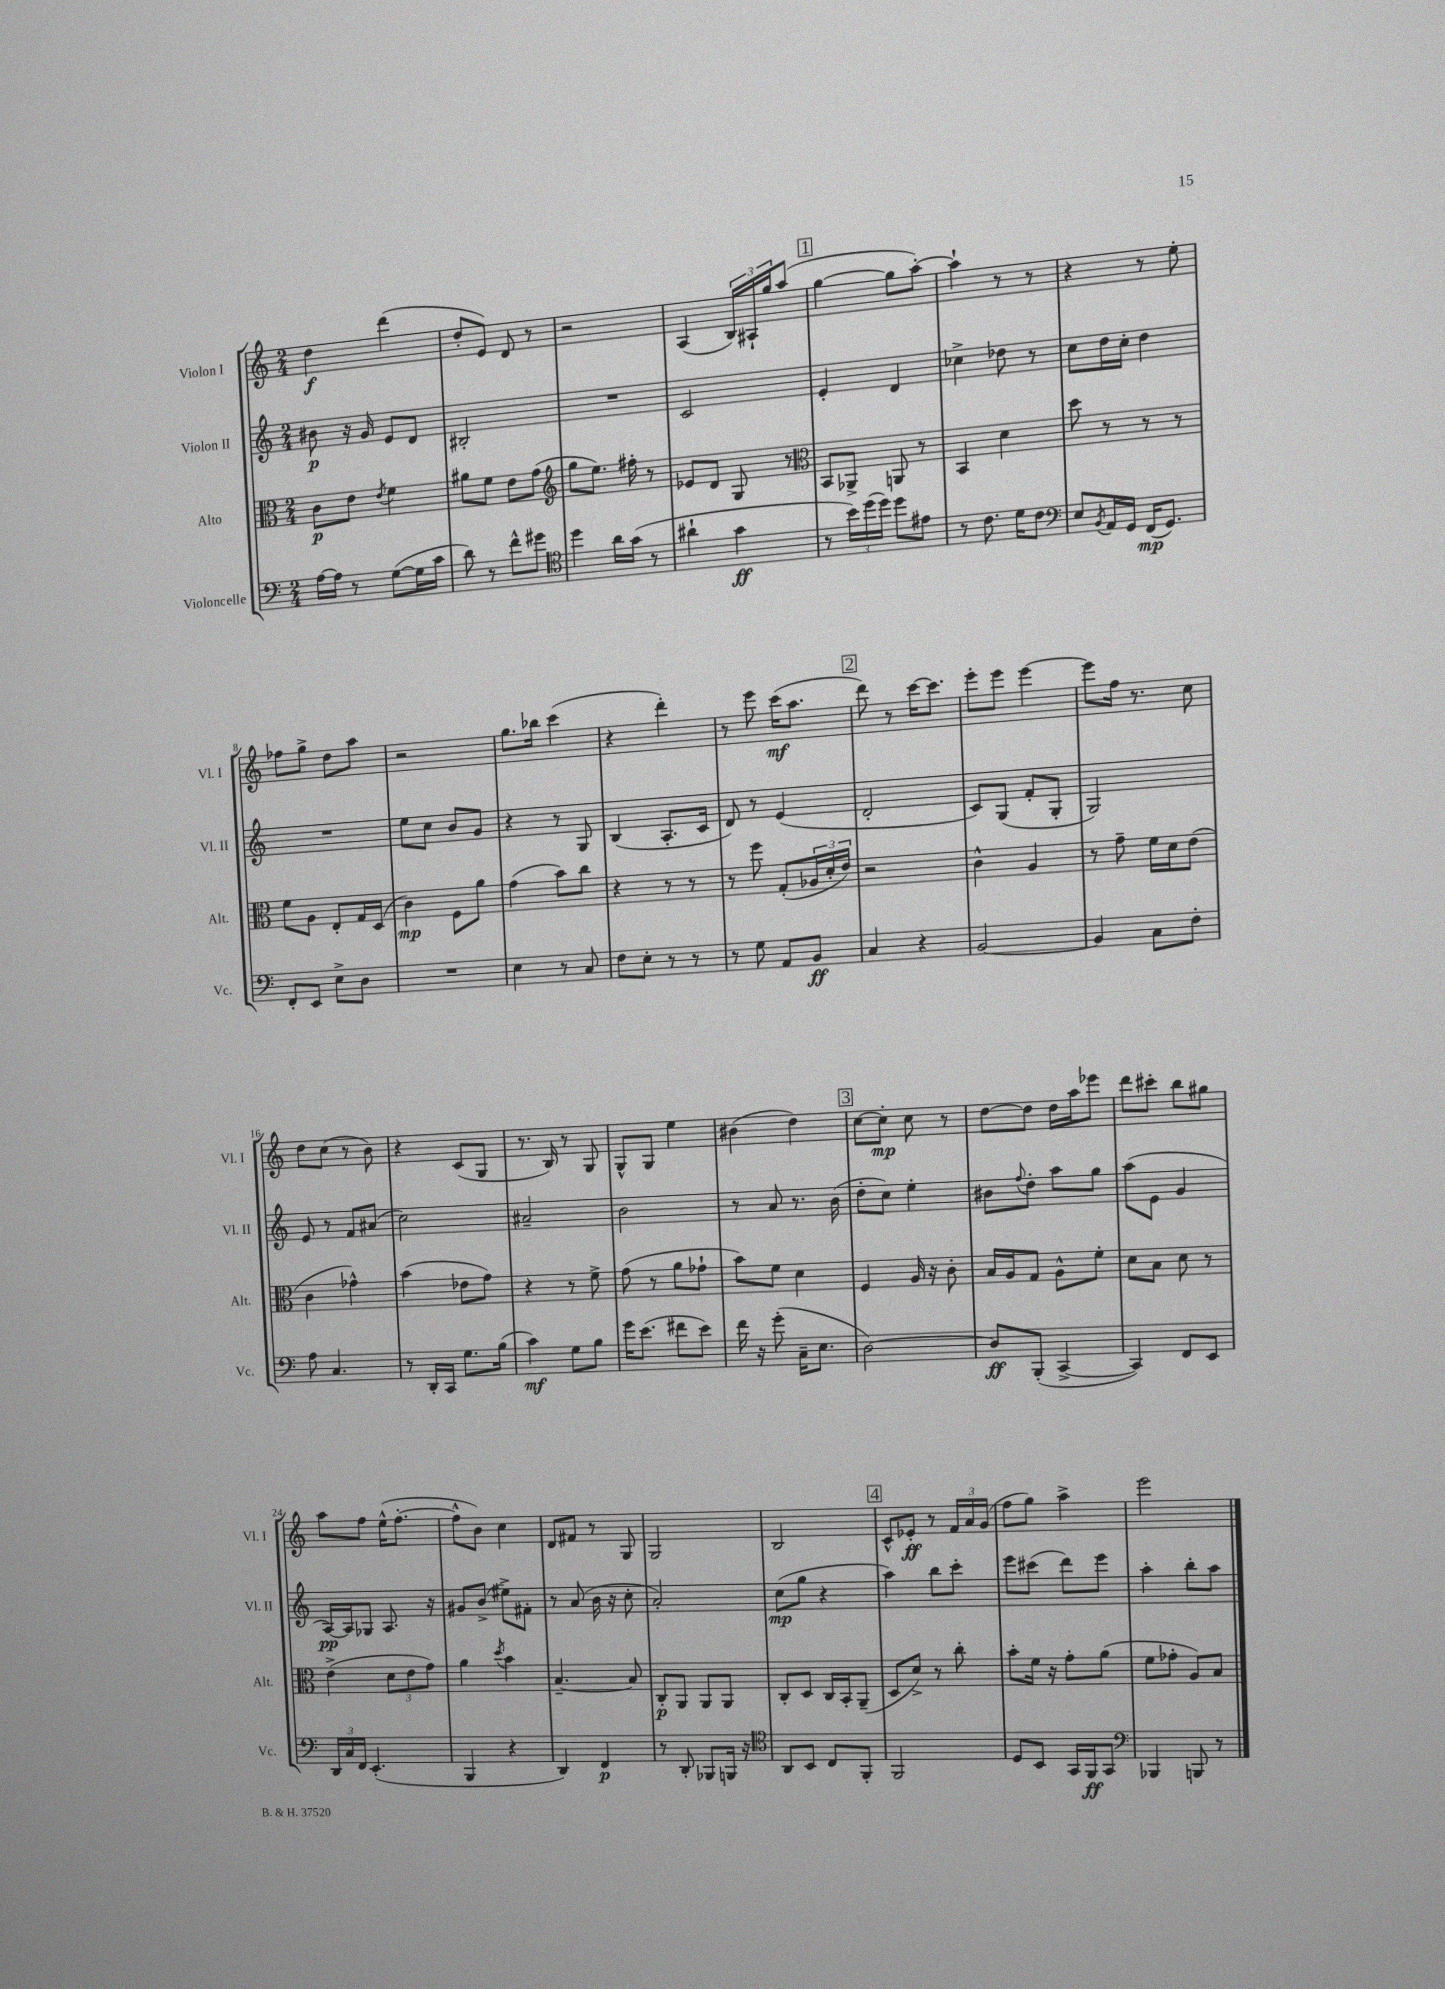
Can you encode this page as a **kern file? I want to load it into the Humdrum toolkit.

**kern	**kern	**kern	**kern
*staff4	*staff3	*staff2	*staff1
*clefF4	*clefC3	*clefG2	*clefG2
*k[]	*k[]	*k[]	*k[]
*M2/4	*M2/4	*M2/4	*M2/4
[16A	8c	8b#	4dd
16A]	.	.	.
8r	8e	16r	.
.	.	16g	.
.	8qe	.	.
([8G	4f	8e	(4ddd
16G]	.	8d	.
16c	.	.	.
=	=	=	=
8d)	8a#	2B#'	8dd'
8r	8f	.	8e)
8f^^	8e	.	8d
8g#	(8g	.	8r
=	=	=	=
*clefC4	*clefG2	*	*
4dd	8gg	2r	2r
.	8.ee)	.	.
16a	.	.	.
(16g	16ff#'	.	.
8r	8r	.	.
=	=	=	=
4a#`	8e-	2c	(4A
.	8d	.	.
4g	8G	.	24B)
.	.	.	24A#`
.	.	.	24gg
.	8r	.	(8aa
=	=	=	=
*	*clefC3	*	*
8r	8BB	4e'	[4gg
24b)	8AA-^	.	.
(24dd	.	.	.
24dd)	.	.	.
8dd	8AA	4d	8gg]
8e#	8r	.	[8aa')
=	=	=	=
8r	4BB	4cc-^	4aa`]
8.c	.	.	.
.	4d	8dd-	8r
16d	.	.	.
8c	.	8r	8r
=	=	=	=
*clefF4	*	*	*
8E	8dd	8cc	4r
8qBB	.	.	.
16AA	8r	16dd	.
16GG	.	16cc'	.
(16FF	8r	4dd	8r
8.GG)	.	.	.
.	8r	.	8ee'
=	=	=	=
8FF'	8f	2r	8ff-
8EE	8A	.	8gg^
8E^	8E'	.	8dd
8D	16G	.	8aa
.	(16D	.	.
=	=	=	=
2r	4c)	8ee	2r
.	.	8cc	.
.	8F	8b	.
.	8a	8g	.
=	=	=	=
4E	(4g	4r	8.gg
.	.	.	16bb-
8r	8b)	8r	(4ccc
8C	8cc	8G	.
=	=	=	=
8F	4r	(4B	4r
8E'	.	.	.
8r	8r	8.A'	4ddd')
8r	8r	.	.
.	.	16c	.
=	=	=	=
8r	8r	8d)	8r
8G	8ff	8r	8eee
8AA	(8G'	(4e	(16ccc
.	.	.	8.aa
8BB	24A-	.	.
.	24d'	.	.
.	24e)	.	.
=	=	=	=
4C	2r	2d'	8ddd)
.	.	.	8r
4r	.	.	[16ccc
.	.	.	8.ccc]
=	=	=	=
[2BB	4c^^	8c)	8eee'
.	.	(8G	8eee
.	4A	8f'	[4eee
.	.	8G'	.
=	=	=	=
4BB]	8r	2G)	8eee]
.	8g~	.	16ff
.	.	.	8.r
8C	16f	.	.
.	16d	.	.
8F'	(8e	.	8cc
=	=	=	=
8A	4c	8e	8dd
4.C	.	8r	(8cc
.	4g-^^)	8f	8r
.	.	(8a#	8b)
=	=	=	=
8r	(4b	2cc)	4r
16DD'	.	.	.
16CC	.	.	.
8.G	8e-	.	(8c
.	8g)	.	8G
(16B	.	.	.
=	=	=	=
4c)	4r	2a#~	8.r
.	.	.	16B)
8G	8r	.	8r
8B	8f^	.	8G
=	=	=	=
16g	(8g	2b	8G^^
(8.e	.	.	.
.	8r	.	8G
8f#	8a	.	4ee
8e)	8g-`	.	.
=	=	=	=
16f	8b)	8r	(4b#
16r	.	.	.
(8g'	8f	8a	.
16C~	4d	8.r	4dd)
8.E	.	.	.
.	.	(16b	.
=	=	=	=
[2D)	4F	8dd'	[8cc
.	.	8cc)	8cc']
.	16A	4ee'	8cc
.	16r	.	.
.	8c'	.	8r
=	=	=	=
8D]	16B	8b#	[8dd
.	16A	.	.
.	.	8qqff	.
(8BBB'	8G	8dd'	8dd]
[4CC^	8A^^	8aa	16dd
.	.	.	16aa
.	8f'	8gg	8eee-
=	=	=	=
4CC])	8d	(8aa	8ddd
.	8B	8e	8ccc#'
8FF	8d	4g	8bb
8EE	8r	.	8gg#
=	=	=	=
24DD	(4e^	[16A)	8aa
24C	.	.	.
.	.	16A]	.
24FF	.	.	.
(4.EE'	.	8G-	8ff
.	12d	8.A	(16ee^^
.	.	.	[8.ff'
.	12e	.	.
.	12g)	.	.
.	.	16r	.
=	=	=	=
4BBB	4a	8g#	8ff^^]
.	.	(8b^	8b)
.	8qdd	.	.
4r	4b	8ee#^)	4cc
.	.	8f#'	.
=	=	=	=
4DD)	[4.B~	8r	8d
.	.	(8a	8f#
4FF	.	16b	8r
.	.	16r	.
.	8B]	8cc'	8G
=	=	=	=
8r	8C'	2a')	2G
8DD'	8AA	.	.
8BBB-	8AA	.	.
16BBB	8AA	.	.
16r	.	.	.
=	=	=	=
*clefC4	*	*	*
8AA	8C'	(8cc	2B
8BB	8D	8gg	.
8C	16C	4r	.
.	16BB'	.	.
8FF'	(8AA~	.	.
=	=	=	=
2FF	8D	4aa)	8c^^
.	8d^)	.	8e-'
.	8r	8bb	8r
.	8cc'	8ccc'	24f
.	.	.	24a
.	.	.	(24g
=	=	=	=
8D	8b'	8eee	8ff
8BB	16f	(8ccc#	8gg)
.	16r	.	.
16GG	8g'	8ddd)	4aa^
16FF	.	.	.
8GG	(8a	8eee	.
=	=	=	=
*clefF4	*	*	*
4BBB-	8f	4aa'	2eee
.	8g-'	.	.
8BBB	8A)	8bb'	.
8r	8B	8aa	.
==	==	==	==
*-	*-	*-	*-
